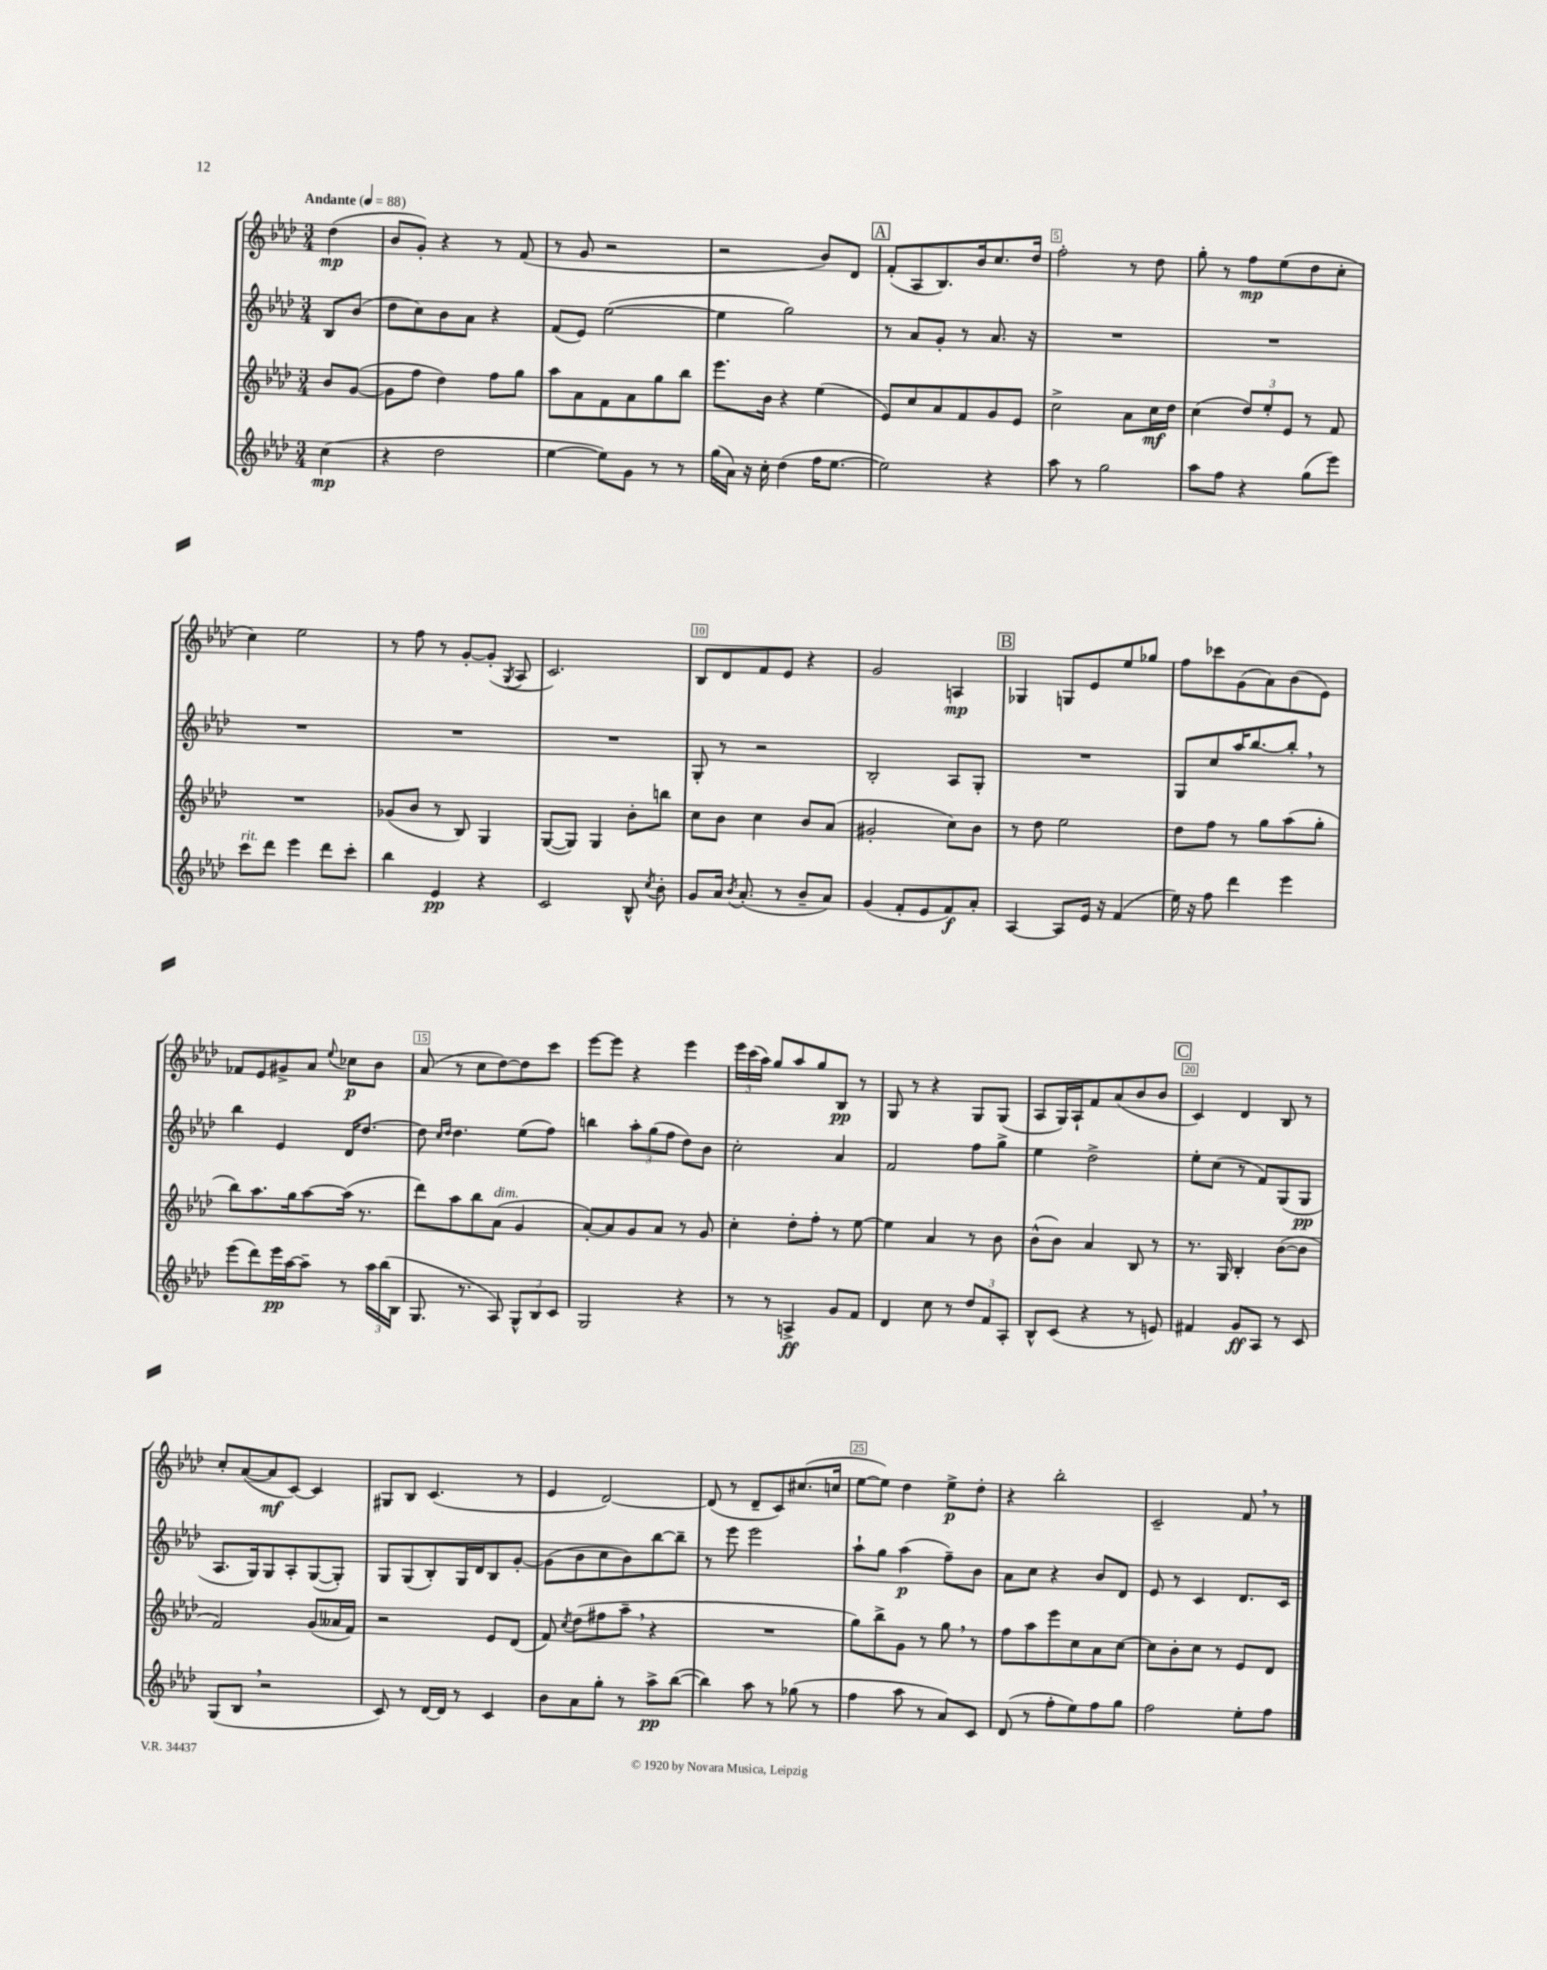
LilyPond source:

<<
\new StaffGroup <<
\new Staff = "s0" {
    \clef treble \key aes \major \numericTimeSignature \time 3/4 \partial 4 \tempo "Andante" 4 = 88
    \autoBeamOff des''4\mp( |
    bes'8[ g'8]-.) r4 r8 f'8( |
    r8 g'8 r2 |
    r2 bes'8[) des'8] |
    \mark \markup { \box "A" } f'8[-.( aes8 bes8.) bes'16 c''8. des''16] |
    f''2-. r8 des''8 |
    g''8-. r8 f''8[\mp ees''8( des''8 c''8]-. |
    c''4) ees''2 |
    r8 f''8 r8 g'8[~-. g'8]-.( \acciaccatura { g8 } aes8 |
    c'2.) |
    bes8[ des'8 f'8 ees'8] r4 |
    g'2 a4\mp |
    \mark \markup { \box "B" } ges4 g8[ ees'8 ees''8 ges''8] |
    f''8[ ces'''8 g'8( aes'8) bes'8( ees'8]) |
    fes'8[ ees'8 gis'8-> aes'8] \appoggiatura { ees''8 } ces''8[\p bes'8] |
    aes'8( r8 c''8[ des''8~) des''8 c'''8] |
    ees'''8[~ ees'''8] r4 ees'''4 |
    \tuplet 3/2 { ees'''16[ c'''16( aes''16]) } g''8[ aes''8 g''8 bes8]\pp r8 |
    g8 r8 r4 g8[ g8]( |
    aes8[ g16) aes16-! f'8 aes'8( bes'8 bes'8] |
    \mark \markup { \box "C" } c'4) des'4 bes8 r8 |
    c''8[-. aes'8~( aes'8\mf c'8]~) c'4 |
    gis8[ bes8] c'4.( r8 |
    ees'4 des'2~) |
    des'8( r8 des'8[-- c'8) cis''8.( c''16] |
    ees''8[~ ees''8]) des''4 ees''8[->\p des''8]-. |
    r4 bes''2-. |
    c'2-- f'8 \breathe r8 \bar "|." |
}
\new Staff = "s1" {
    \clef treble \key aes \major \numericTimeSignature \time 3/4 \partial 4
    \autoBeamOff bes8[ bes'8]( |
    des''8[ c''8) bes'8 aes'8] r4 |
    f'8[( ees'8]) ees''2~( |
    ees''4 g''2) |
    \mark \markup { \box "A" } r8 aes'8[ g'8]-. r8 aes'8. r16 |
    R2. |
    R2. |
    R2. |
    R2. |
    R2. |
    g8-. r8 r2 |
    bes2-. aes8[ g8]-. |
    \mark \markup { \box "B" } R2. |
    g8[ c''8 aes''16 bes''8.~ bes''8]-. \breathe r8 |
    bes''4 ees'4 des'16[ des''8.]~ |
    des''8 \grace { c''16[ des''16] } des''4. ees''8[( f''8]) |
    b''4 \tuplet 3/2 { aes''8[-. g''8( f''8] } des''8[) bes'8] |
    c''2-. aes'4 |
    f'2 f''8[ g''8]-> |
    ees''4 des''2-> |
    \mark \markup { \box "C" } ees''8[-. c''8]( r8 f'8[) g8( g8]\pp |
    aes8.[ g16) g8 aes8-. g8~( g8]-.) |
    g8[ g8( bes8-.) g16 des'16 bes8 g'8]~-. |
    g'8[( bes'8 c''8 bes'8) bes''8~ bes''8]-- |
    r8 ees'''8 ees'''2 |
    aes''8[-! g''8] aes''4\p( f''8[--) bes'8] |
    aes'8[ c''8] r4 bes'8[ des'8] |
    ees'8 r8 c'4 des'8.[ c'16] \bar "|." |
}
\new Staff = "s2" {
    \clef treble \key aes \major \numericTimeSignature \time 3/4 \partial 4
    \autoBeamOff bes'8[ g'8]~( |
    g'8[ f''8] des''4) f''8[ g''8] |
    aes''8[ aes'8 f'8 aes'8 g''8 bes''8] |
    ees'''8.[ bes'16] r4 ees''4( |
    \mark \markup { \box "A" } ees'8[) c''8 aes'8 f'8 g'8 ees'8] |
    c''2-> aes'8[ c''16\mf des''16] |
    c''4( \tuplet 3/2 { des''8[) ees''8-. ees'8] } r8 f'8 |
    R2. |
    ges'8[( bes'8] r8 bes8) g4 |
    g8[~( g8]) g4 bes'8[-. b''8] |
    c''8[ bes'8] c''4 bes'8[ aes'8]( |
    gis'2-. c''8[) bes'8] |
    \mark \markup { \box "B" } r8 des''8 ees''2 |
    des''8[ f''8] r8 g''8[ aes''8( g''8]-. |
    bes''8[) aes''8. g''16 aes''8~ aes''16]( r8. |
    des'''8[) aes''8 bes''8 aes'8]^\markup { \italic "dim." }( g'4 |
    aes'8[~-.) aes'8 g'8 aes'8] r8 g'8 |
    c''4-. des''8[-. f''8]-. r8 ees''8~ |
    ees''4 aes'4 r8 bes'8 |
    bes'8[-^( bes'8]) aes'4 bes8 r8 |
    \mark \markup { \box "C" } r8. g16 bes4-. bes'8[~( bes'8] |
    f'2) g'8[( aeses'16 f'16]) |
    r2 ees'8[ des'8]( |
    f'8) \acciaccatura { c''8 } des''8[( fis''8 aes''8]-- \breathe r4 |
    R2. |
    g''8[) bes''8-> g'8] r8 g''8 \breathe r8 |
    f''8[ aes''8 ees'''8 c''8 aes'8 c''8]~ |
    c''8[ bes'8-. c''8] r8 ees'8[ des'8] \bar "|." |
}
\new Staff = "s3" {
    \clef treble \key aes \major \numericTimeSignature \time 3/4 \partial 4
    \autoBeamOff c''4\mp( |
    r4 des''2 |
    ees''4~ ees''8[) g'8] r8 r8 |
    g''16[( aes'16]) r16 c''16-. des''4( f''16[ ees''8.]~ |
    \mark \markup { \box "A" } ees''2) r4 |
    aes''8 r8 g''2 |
    aes''8[ f''8] r4 g''8[( ees'''8]) |
    c'''8[^\markup { \italic "rit." } des'''8] ees'''4 des'''8[ c'''8]-. |
    bes''4 ees'4\pp r4 |
    c'2 bes8-^ \acciaccatura { c''8 } bes'8-. |
    g'8[ aes'16] \acciaccatura { bes'8 } aes'8.-.( r8 bes'8[-- aes'8]) |
    g'4( f'8[-. ees'8 f'8\f) aes'8]-. |
    \mark \markup { \box "B" } aes4~ aes8[ ees'16] r16 f'4( |
    ees''16) r16 f''8 des'''4 ees'''4 |
    ees'''8[( des'''8) ees'''16\pp aes''16~ aes''8]-- r8 \tuplet 3/2 { aes''16[ bes''16( bes16] } |
    g8. r8. aes8) \tuplet 3/2 { g8[-^ bes8 c'8] } |
    g2 r4 |
    r8 r8 a4->\ff g'8[ f'8] |
    des'4 c''8 r8 \tuplet 3/2 { des''8[ f'8 aes8]-. } |
    bes8[-^ c'8]( r4 r8 e'8) |
    \mark \markup { \box "C" } fis'4 g'8[\ff aes8] r8 c'8 |
    g8[( bes8] \breathe r2 |
    c'8) r8 des'16[~ des'16] r8 c'4 |
    bes'8[ aes'8 g''8]-. r8 aes''8[->\pp bes''8]~( |
    bes''4) aes''8 r8 ges''8( r8 |
    f''4 aes''8 r8 aes'8[) c'8] |
    des'8( r8 f''8[-. ees''8) f''8 g''8] |
    f''2 ees''8[-. f''8] \bar "|." |
}
>>
>>
\layout { \context { \Score \override BarNumber.break-visibility = ##(#f #t #t) barNumberVisibility = #(every-nth-bar-number-visible 5) \override BarNumber.stencil = #(make-stencil-boxer 0.1 0.3 ly:text-interface::print) } }
